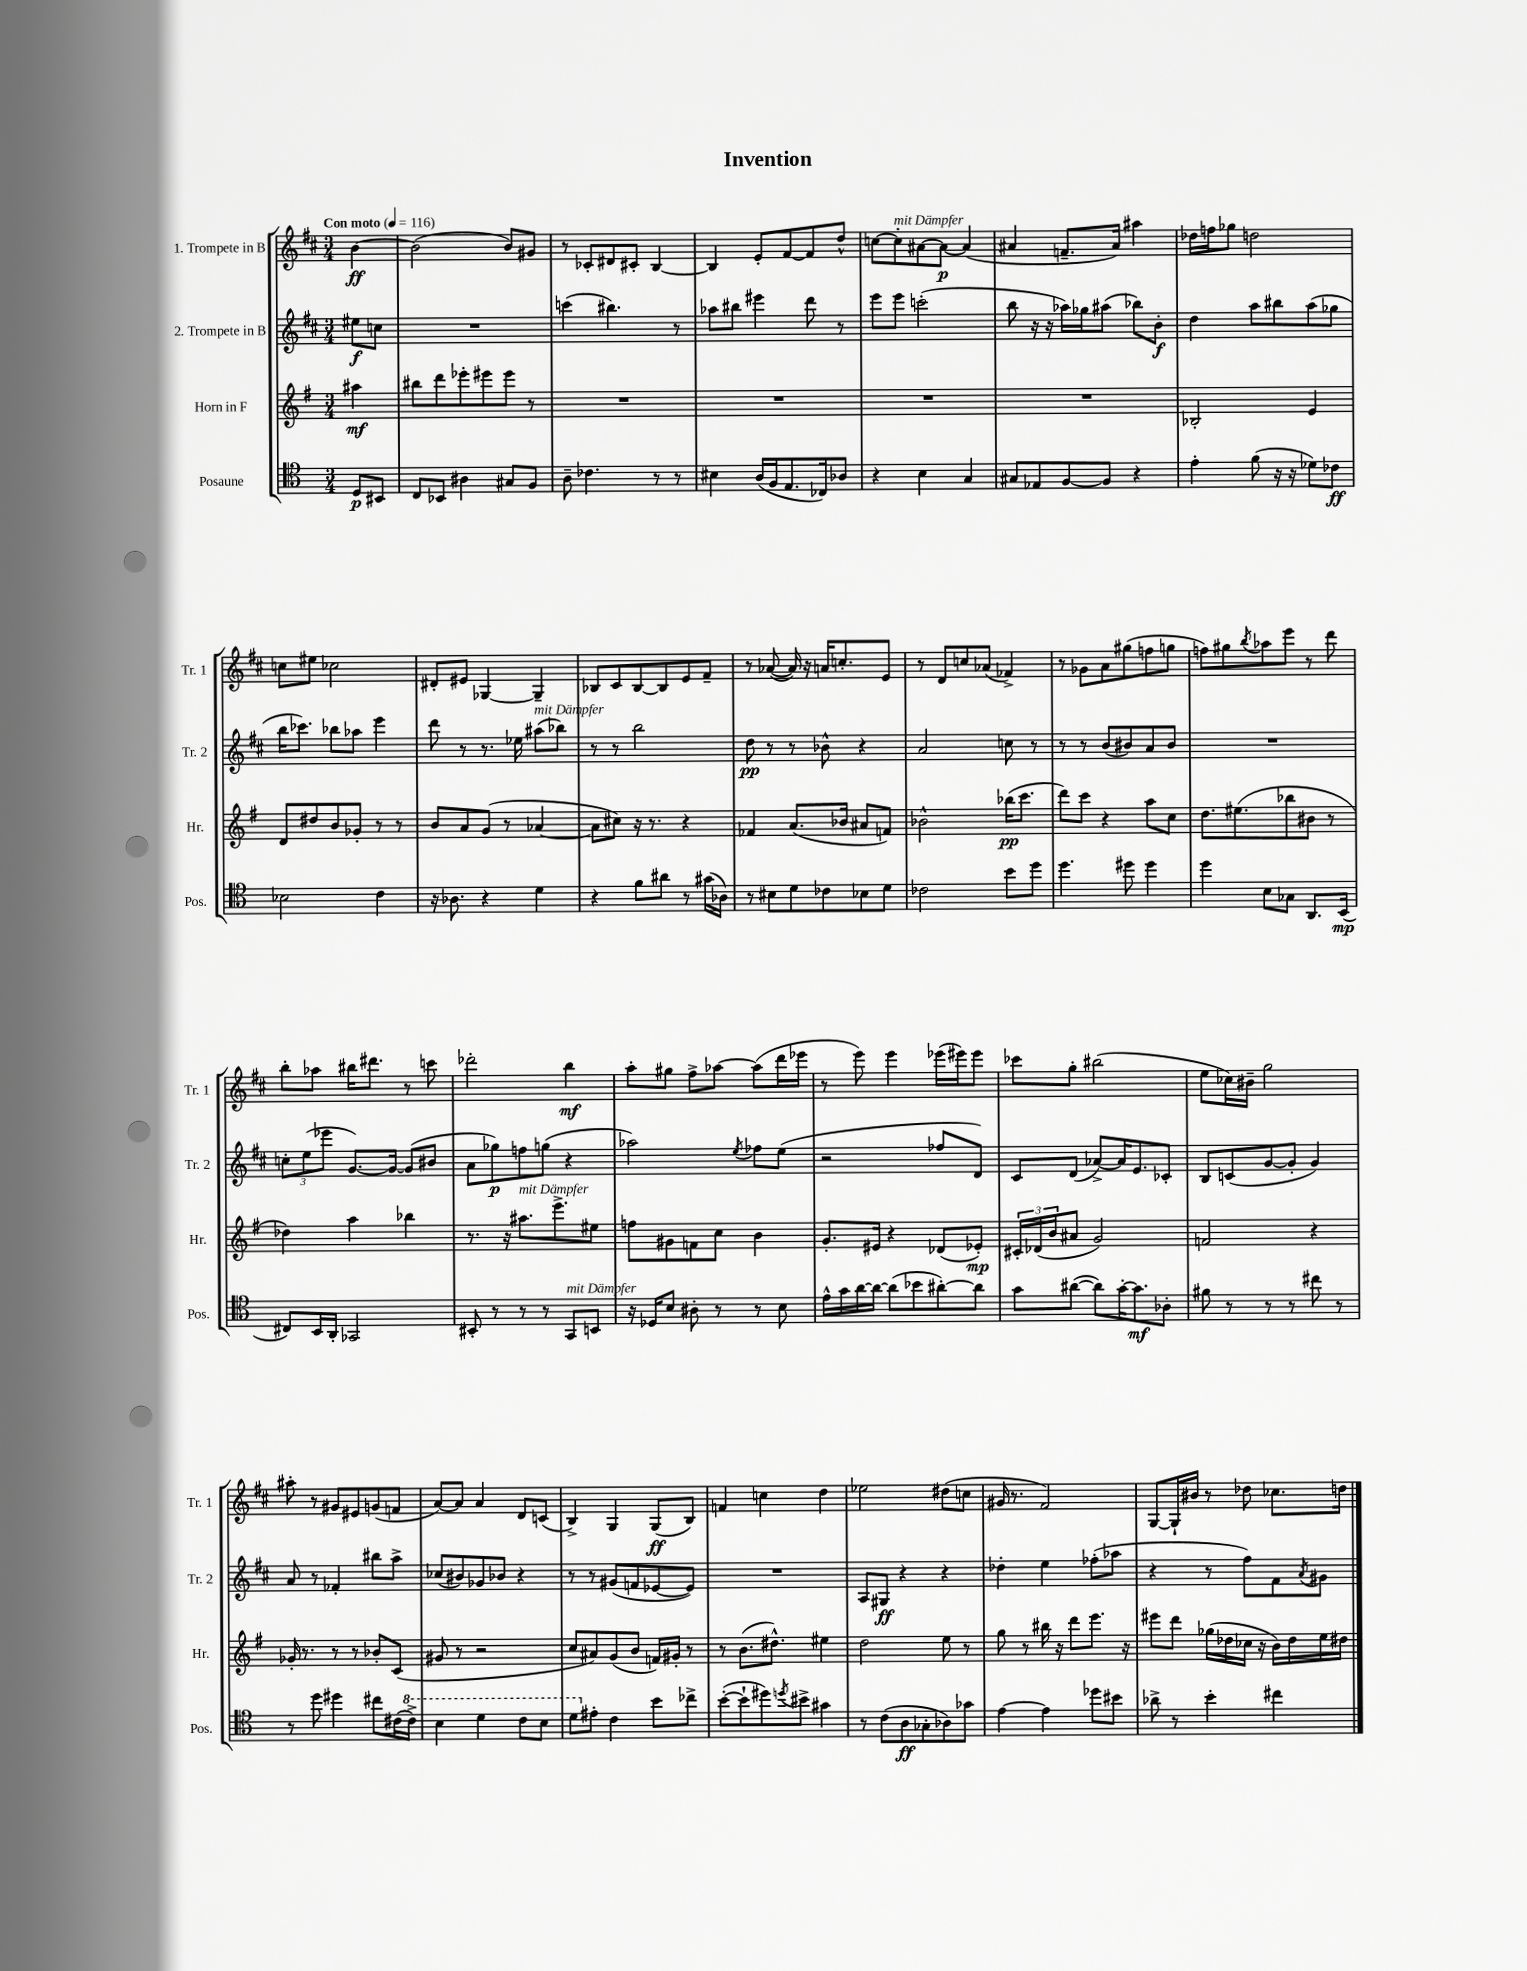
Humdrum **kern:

**kern	**dynam	**kern	**dynam	**kern	**dynam	**kern	**dynam
*part4	*part4	*part3	*part3	*part2	*part2	*part1	*part1
*staff4	*staff4	*staff3	*staff3	*staff2	*staff2	*staff1	*staff1
*I"Posaune	*	*I"Horn in F	*	*I"2. Trompete in B	*	*I"1. Trompete in B	*
*I'Pos.	*	*I'Hr.	*	*I'Tr. 2	*	*I'Tr. 1	*
*clefC4	*	*clefG2	*	*clefG2	*	*clefG2	*
*k[]	*	*k[f#]	*	*k[f#c#]	*	*k[f#c#]	*
*M3/4	*	*M3/4	*	*M3/4	*	*M3/4	*
*MM116	*	*MM116	*	*MM116	*	*MM116	*
=	=	=	=	=	=	=	=
!	!	!	!	!	!	!LO:TX:a:B:t=Con moto	!
8D/L	p	4aa#X\	mf	8ee#X\L	f	[4b\	ff
8BB#X/J	.	.	.	8ccn\J	.	.	.
=1	=1	=1	=1	=1	=1	=1	=1
8C/L	.	8bb#X\L	.	2.r	.	(2b\]	.
8BB-X/J	.	8ddd\	.	.	.	.	.
4A#X\	.	8eee-X'\	.	.	.	.	.
.	.	8eee#X\	.	.	.	.	.
8G#X/L	.	8eee#\J	.	.	.	8b/L)	.
8F/J	.	8r	.	.	.	8g#X/J	.
=2	=2	=2	=2	=2	=2	=2	=2
8A~\	.	2.r	.	(4cccn\	.	8r	.
4.c-X\	.	.	.	.	.	8c-X'/L	.
.	.	.	.	4.bb#X\)	.	8d#X/	.
.	.	.	.	.	.	8c#X'/J	.
8r	.	.	.	.	.	[4B/	.
8r	.	.	.	8r	.	.	.
=3	=3	=3	=3	=3	=3	=3	=3
4B#X\	.	2.r	.	8aa-X\L	.	4B/]	.
.	.	.	.	8bb#X\J	.	.	.
(16A/LL	.	.	.	4eee#X\	.	8e'/L	.
16F/J	.	.	.	.	.	.	.
8.E/	.	.	.	.	.	[8f#/	.
.	.	.	.	8ddd\	.	8f#/]	.
16C-X/k)	.	.	.	.	.	.	.
8A-X/J	.	.	.	8r	.	8dd^^/J	.
=4	=4	=4	=4	=4	=4	=4	=4
4r	.	2.r	.	8eee\L	.	[8ccn\L	.
!	!	!	!	!	!	!LO:TX:a:i:t=mit Dämpfer	!
.	.	.	.	8eee\J	.	8cc'\]	.
4B\	.	.	.	(2cccn'\	.	[8a#X\	.
.	.	.	.	.	.	8a#\J_	p
4G/	.	.	.	.	.	(4a#/]	.
=5	=5	=5	=5	=5	=5	=5	=5
8G#X/L	.	2.r	.	8bb\	.	4a#X/	.
8E-X/	.	.	.	16r	.	.	.
.	.	.	.	16r	.	.	.
[8F/	.	.	.	16aa-X\LL)	.	8.fn~/L	.
.	.	.	.	16gg-X\J	.	.	.
8F/J]	.	.	.	(8aa#X\J	.	.	.
.	.	.	.	.	.	16a#/Jk)	.
4r	.	.	.	8bb-X\L)	.	4aa#X\	.
.	.	.	.	8b'\J	f	.	.
=6	=6	=6	=6	=6	=6	=6	=6
4e'\	.	2B-X'/	.	4dd\	.	16dd-X\LL	.
.	.	.	.	.	.	16ffn\J	.
.	.	.	.	.	.	8gg-X\J	.
(8f\	.	.	.	8aa\L	.	2ddn\	.
16r	.	.	.	8bb#X\	.	.	.
16r	.	.	.	.	.	.	.
8d-X\L)	.	4e/	.	(8aa\	.	.	.
8c-X\J	ff	.	.	8gg-X\J	.	.	.
!!LO:LB:g=z
=7	=7	=7	=7	=7	=7	=7	=7
2B-X\	.	8d/L	.	16bb\KL	.	8ccn\L	.
.	.	.	.	8.ccc-X\J)	.	.	.
.	.	8dd#X/	.	.	.	8ee#X\J	.
.	.	8b/	.	8bb-X\L	.	2cc-X\	.
.	.	8g-X'/J	.	8aa-X\J	.	.	.
4c\	.	8r	.	4eee\	.	.	.
.	.	8r	.	.	.	.	.
=8	=8	=8	=8	=8	=8	=8	=8
16r	.	8b/L	.	8ddd\	.	8d#X'/L	.
8.A-X\	.	.	.	.	.	.	.
.	.	8a/	.	8r	.	8e#X/J	.
4r	.	(8g/J	.	8.r	.	[4G-X/	.
.	.	8r	.	.	.	.	.
.	.	.	.	16ee-X\	.	.	.
!	!	!	!	!LO:TX:a:i:t=mit Dämpfer	!	!	!
4d\	.	[4a-X/	.	(8aa#X\L	.	4G-~/]	.
.	.	.	.	8bb-X\J)	.	.	.
=9	=9	=9	=9	=9	=9	=9	=9
4r	.	8a-\L]	.	8r	.	8B-X/L	.
.	.	8cc#X\J)	.	8r	.	8c#/	.
8f\L	.	16r	.	2bb\	.	[8B-/	.
.	.	8.r	.	.	.	.	.
8a#X\J	.	.	.	.	.	8B-/]	.
8r	.	4r	.	.	.	8e/	.
(16g#X\LL	.	.	.	.	.	8f#~/J	.
16A-X\JJ)	.	.	.	.	.	.	.
=10	=10	=10	=10	=10	=10	=10	=10
8r	.	4f-X/	.	8dd\	pp	8r	.
8B#X\L	.	.	.	8r	.	([8a-X/	.
8d\	.	(8.a/L	.	8r	.	16a-/])	.
.	.	.	.	.	.	16r	.
8c-X\	.	.	.	8b-X^^\	.	16an/KL	.
.	.	16b-X/Jk	.	.	.	8.ccn'/	.
8B-X\	.	8a#X/L	.	4r	.	.	.
8d\J	.	8fn/J)	.	.	.	8e/J	.
=11	=11	=11	=11	=11	=11	=11	=11
2c-X\	.	2b-X^^\	.	2a/	.	8r	.
.	.	.	.	.	.	8d/L	.
.	.	.	.	.	.	8ccn/	.
.	.	.	.	.	.	(8a-X/J	.
8b\L	.	(16bb-X\KL	pp	8ccn\	.	4f-X^/)	.
.	.	8.ccc\J	.	.	.	.	.
8dd\J	.	.	.	8r	.	.	.
=12	=12	=12	=12	=12	=12	=12	=12
4.dd\	.	8ddd\L)	.	8r	.	8r	.
.	.	8ccc\J	.	8r	.	8g-X\L	.
.	.	4r	.	(8b/L	.	8a\	.
8dd#X\	.	.	.	8b#X/)	.	(8gg#X\	.
4dd#\	.	8aa\L	.	8a/	.	8ffn\	.
.	.	8cc\J	.	8b#/J	.	8ggn\J	.
=13	=13	=13	=13	=13	=13	=13	=13
4dd\	.	8.dd\L	.	2.r	.	8ffn\L)	.
.	.	.	.	.	.	8gg#X\	.
.	.	(8.ee#X\	.	.	.	.	.
.	.	.	.	.	.	8qbb/	.
8B\L	.	.	.	.	.	8aa-X\	.
8G-X\J	.	8bb-X\	.	.	.	8eee\J	.
8.AA/L	.	8b#X\J	.	.	.	8r	.
.	.	8r	.	.	.	8ddd\	.
(16BB/Jk	mp	.	.	.	.	.	.
!!LO:LB:g=z
=14	=14	=14	=14	=14	=14	=14	=14
8C#X/L)	.	4dd-X\)	.	12ccn'\L	.	8bb'\L	.
.	.	.	.	(12ee\	.	.	.
16BB/L	.	.	.	.	.	8aa-X\J	.
.	.	.	.	12eee-X\J	.	.	.
16AA'/JJ	.	.	.	.	.	.	.
2GG-X/	.	4aa\	.	[8.g/L)	.	16bb#X\KL	.
.	.	.	.	.	.	8.ddd#X\J	.
.	.	.	.	16g/Jk_	.	.	.
.	.	4bb-X\	.	(8g/L]	.	8r	.
.	.	.	.	8b#X/J	.	8cccn\	.
=15	=15	=15	=15	=15	=15	=15	=15
8BB#X'/	.	8.r	.	8a\L	.	2ddd-X'\	.
8r	.	.	.	8gg-X\)	p	.	.
.	.	16r	.	.	.	.	.
!	!	!LO:TX:a:i:t=mit Dämpfer	!	!	!	!	!
8r	.	8.aa#X\L	.	8ffn\	.	.	.
8r	.	.	.	(8ggn\J	.	.	.
.	.	8.eee^\	.	.	.	.	.
!LO:TX:a:i:t=mit Dämpfer	!	!	!	!	!	!	!
8GG/L	.	.	.	4r	.	4bb\	mf
8BBn/J	.	8ee#X\J	.	.	.	.	.
=16	=16	=16	=16	=16	=16	=16	=16
16r	.	8ffn\L	.	2aa-X\)	.	8aa'\L	.
16D-X/KL	.	.	.	.	.	.	.
8B/J	.	8g#X\	.	.	.	8gg#X\J	.
8A#X'\	.	8fn\	.	.	.	8ff#^\L	.
8r	.	8cc\J	.	.	.	[8aa-X\J	.
.	.	.	.	8qee/	.	.	.
8r	.	4b\	.	8ff-X\L	.	(8aa-\L]	.
8B\	.	.	.	(8ee\J	.	16ddd\L	.
.	.	.	.	.	.	16eee-X\JJ	.
=17	=17	=17	=17	=17	=17	=17	=17
16e^^\LL	.	8.g'/L	.	2r	.	8r	.
16g\	.	.	.	.	.	.	.
[16a\	.	.	.	.	.	8eee\)	.
16a\JJ_	.	16e#X/Jk	.	.	.	.	.
(8a\L]	.	4r	.	.	.	4eee\	.
8b-X\	.	.	.	.	.	.	.
[8a#X'\)	.	(8d-X/L	.	8ff-X/L	.	(16eee-X\LL	.
.	.	.	.	.	.	16eee#X\J)	.
8a#\J]	.	8e-X'/J)	mp	8d/J)	.	8eee#\J	.
=18	=18	=18	=18	=18	=18	=18	=18
8g\L	.	24c#X'/LL	.	8c#/L	.	8ccc-X\L	.
.	.	(24d-X/	.	.	.	.	.
.	.	24b/J	.	.	.	.	.
([8a#X\J	.	8a#X/J	.	(8d/J	.	8gg'\J	.
8a#\L])	.	2g/)	.	[8a-X^/L)	.	(2bb#X\	.
[16g'\K	.	.	.	16a-/K]	.	.	.
8.g\]	mf	.	.	8.e/	.	.	.
8A-X'\J	.	.	.	8c-X'/J	.	.	.
=19	=19	=19	=19	=19	=19	=19	=19
8f#X\	.	2fn/	.	8B/L	.	8ee\L	.
8r	.	.	.	(8cn/	.	16cc-X\L)	.
.	.	.	.	.	.	16b#X~\JJ	.
8r	.	.	.	[8g/	.	2gg\	.
8r	.	.	.	8g'/J]	.	.	.
8cc#X\	.	4r	.	4g/)	.	.	.
8r	.	.	.	.	.	.	.
!!LO:LB:g=z
=20	=20	=20	=20	=20	=20	=20	=20
8r	.	16g-X'/	.	8a/	.	8aa#X'\	.
.	.	8.r	.	.	.	.	.
8dd\	.	.	.	8r	.	8r	.
4dd#X\	.	8r	.	4f-X'/	.	8g#X/L	.
.	.	8r	.	.	.	8e#X/	.
8cc#X\L	.	8b-X'/L	.	8bb#X\L	.	(8gn/	.
(16c#X\L	.	(8c/J	.	8aa^\J	.	8fn/J	.
*8va	*	*	*	*	*	*	*
16cc#^\JJ)	.	.	.	.	.	.	.
=21	=21	=21	=21	=21	=21	=21	=21
4b\	.	8g#X/	.	(8cc-X/L	.	[8a/L)	.
.	.	8r	.	8b#X/)	.	8a/J]	.
4dd\	.	2r	.	8g-X/	.	4a/	.
.	.	.	.	8b-X/J	.	.	.
8cc\L	.	.	.	4r	.	8d/L	.
8b\J	.	.	.	.	.	(8cn/J	.
=22	=22	=22	=22	=22	=22	=22	=22
8dd\L	.	8cc/L	.	8r	.	4B^/)	.
*X8va	*	*	*	*	*	*	*
8e#X'\J	.	8a#X/)	.	8r	.	.	.
4c\	.	(8g/	.	(8g#X/L	.	4G/	.
.	.	8b/J	.	8fn/	.	.	.
8b\L	.	16fn/LL)	.	[8e-X/	.	(8G/L	ff
.	.	16g#X'/JJ	.	.	.	.	.
8cc-X^\J	.	8r	.	8e-/J])	.	8B/J)	.
=23	=23	=23	=23	=23	=23	=23	=23
([8b'\L	.	8r	.	2.r	.	4fn/	.
8b`\]	.	(8.b\L	.	.	.	.	.
8dd#X\)	.	.	.	.	.	4ccn\	.
.	.	8.dd#X^^\J)	.	.	.	.	.
8qddn/	.	.	.	.	.	.	.
8b#X^\J	.	.	.	.	.	.	.
4g#X\	.	4ee#X\	.	.	.	4dd\	.
=24	=24	=24	=24	=24	=24	=24	=24
8r	.	2dd\	.	8A/L	.	2ee-X\	.
(8c\L	.	.	.	8G#X/J	ff	.	.
8A\	ff	.	.	4r	.	.	.
8G-X'\	.	.	.	.	.	.	.
8A-X\)	.	8ee\	.	4r	.	(8dd#X\L	.
8g-X\J	.	8r	.	.	.	8ccn\J	.
=25	=25	=25	=25	=25	=25	=25	=25
[4e\	.	8gg\	.	4dd-X'\	.	16g#X/	.
.	.	.	.	.	.	8.r	.
.	.	8r	.	.	.	.	.
4e\]	.	16bb#X\	.	4ee\	.	2f#/)	.
.	.	16r	.	.	.	.	.
.	.	8ddd\L	.	.	.	.	.
8dd-X\L	.	8.eee\J	.	(8ff-X'\L	.	.	.
8b#X\J	.	.	.	8aa-X\J	.	.	.
.	.	16r	.	.	.	.	.
=26	=26	=26	=26	=26	=26	=26	=26
8a-X^\	.	8eee#X\L	.	4r	.	[8G/L	.
8r	.	8ddd\J	.	.	.	16G`/L]	.
.	.	.	.	.	.	16b#X/JJ	.
4b'\	.	(16gg-X\LL	.	8r	.	8r	.
.	.	16dd-X\	.	.	.	.	.
.	.	16cc-X\JJ	.	8ff#\L)	.	8dd-X\	.
.	.	16r	.	.	.	.	.
4cc#X\	.	16b\LL)	.	8f#\	.	8.cc-X\L	.
.	.	16dd-\	.	.	.	.	.
.	.	.	.	8qa/	.	.	.
.	.	16ee\	.	8g#X\J	.	.	.
.	.	16dd#X\JJ	.	.	.	16ddn\Jk	.
==	==	==	==	==	==	==	==
*-	*-	*-	*-	*-	*-	*-	*-
